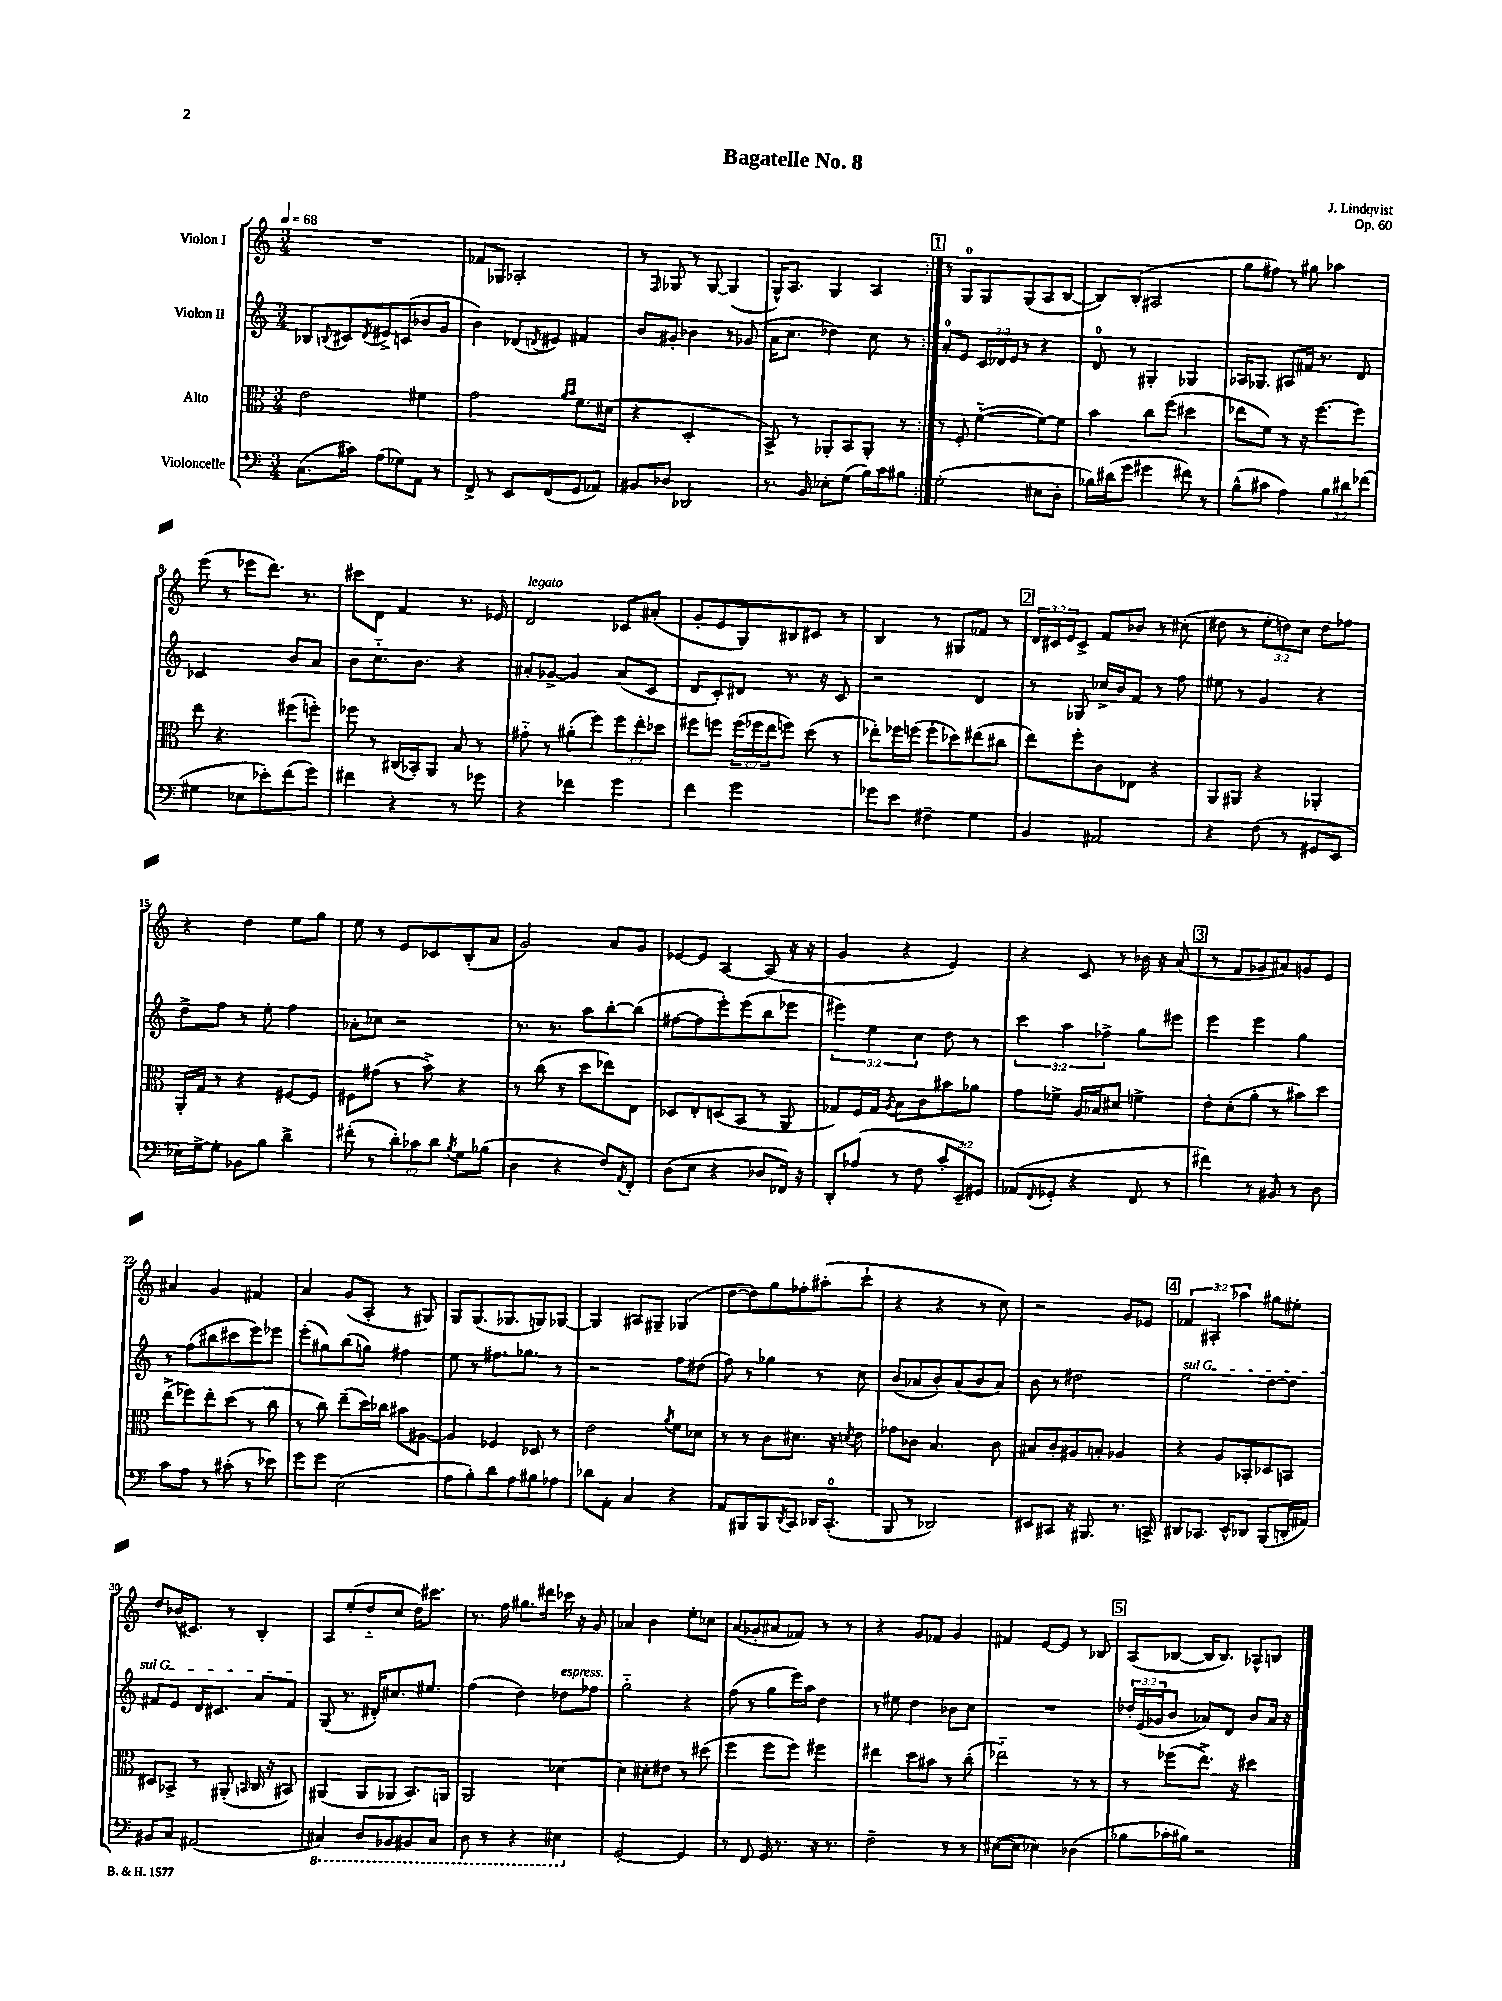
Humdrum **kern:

**kern	**kern	**kern	**kern
*part4	*part3	*part2	*part1
*staff4	*staff3	*staff2	*staff1
*I"Violoncelle	*I"Alto	*I"Violon II	*I"Violon I
*clefF4	*clefC3	*clefG2	*clefG2
*k[]	*k[]	*k[]	*k[]
*M3/4	*M3/4	*M3/4	*M3/4
*MM68	*MM68	*MM68	*MM68
=1	=1	=1	=1
(8.C\L	2e\	8B-X/L	2.r
.	.	8qqBn/	.
.	.	8c#X/	.
16c#X\Jk)	.	.	.
.	.	8qd/	.
(8A\L	.	8e#X^/	.
8G-X\)	.	(8cn/	.
8AA\J	4f#X\	8b-X/	.
8r	.	8g/J	.
=2	=2	=2	=2
8FF^/	2g\	4b\)	8f-X/L
8r	.	.	8G-X/J
8EE/L	.	(8d-X/L	2A-X'/
.	.	8qdn/	.
(8FF/	.	8e#X/J)	.
.	16qqa/LL	.	.
.	16qqb/JJ	.	.
8GG/	8.f\L	4f#X/	.
8AA-X/J)	.	.	.
.	(16d#X\Jk	.	.
=3	=3	=3	=3
8BB#X/L	4r	8b/L	8r
.	.	.	16qqF/
8D-X/J	.	8g#X'/J	8G-X/
2DD-X/	2D'/	4b-X\	8r
.	.	.	[8G-/
.	.	8r	(4G-/]
.	.	(8g-X/	.
=4	=4	=4	=4
8.r	8BB^/)	16a\KL	16G^^/KL)
.	.	8.cc\J	8.A/J
.	8r	.	.
16BB/	.	.	.
8E-X'\L	8AA-X'/L	4dd-X\)	4G/
(8G\J	8BB/	.	.
16B\LL)	8AA-'/J	8cc\	4A/
16c\J	.	.	.
8B#X\J	8r	8r	.
!!LO:REH:place=s1:t=1
=5:|!	=5:|!	=5:|!	=5:|!
(2G'\	8r	8a'/L	8r
.	8F'/	8e/J	8G/L
.	([4f\	24c/LL	8G/
.	.	24d-X/	.
.	.	24e/JJ	.
.	.	8r	(8G/
8E#X\L	8f\L_)	4r	8A/
8D'\J	8f\J]	.	[8B/J
=6	=6	=6	=6
16B-X\LL)	4b\	8d/	8B/L])
(16d#X\J	.	.	.
8g\J	.	8r	(8B'/J
4g#X\	8cc\L	4G#X'/	2A#X/
.	(8ff\J	.	.
8f#X\)	4dd#X\	4G-X/	.
8r	.	.	.
=7	=7	=7	=7
(8B^^\L	8ee-X\L	16A-X/KL	8gg\L
.	.	8.G-X/J	.
8c#X\J	8f\J)	.	8ff#X\J)
4A\)	8r	8A#X/L	8r
.	16r	16f#X/Jk	8gg#X\
.	[8.ff\L	8.r	.
12B\L	.	.	4aa-X\
12d#X\	.	.	.
.	8ff\J]	8d/	.
(12f-X\J	.	.	.
!!LO:LB:g=z
=8	=8	=8	=8
4G#X\	8ee\	2c-X/	(8eee\
.	4.r	.	8r
8E-X\L	.	.	8eee-X\L
8e-X'\)	.	.	8.ddd\J)
(8f\	(8ff#X\L	8b/L	.
.	.	.	8.r
8g\J)	8ffn'\J)	8a/J	.
=9	=9	=9	=9
4f#X\	8ff-X\	8b\L	8ccc#X\L
.	8r	8.cc\	8d\J
4r	(16C#X/LL	.	4f/
.	16BB-X'/J)	8.b\J	.
.	8AA/J	.	.
8r	8B/	4r	8.r
8g-X\	8r	.	.
.	.	.	16e-X/
=10	=10	=10	=10
!	!	!	!LO:TX:a:i:t=legato
4r	8g#X\	8a#X'/L	2d/
.	8r	[8g-X^/J	.
4f-X\	(8a#X'\L	4g-/]	.
.	8ff\J)	.	.
4g\	12ff\L	(8a#/L	8c-X/L
.	12ee'\	.	.
.	.	8c/J	(8a#X'/J
.	12dd-X\J	.	.
=11	=11	=11	=11
4f\	8ff#X\L	8d/L	8g'/L
.	8ffn\J	8c'/)	8e/
2g\	(24ff\LL	8d#X/J	8G/)
.	24ff-X\	.	.
.	24ee\J	.	.
.	8ffn\J)	8.r	8B#X/
.	(8dd\	.	8c#X/J
.	.	16r	.
.	8r	8c/	8r
=12	=12	=12	=12
8g-X\L	8ee-X'\L)	2r	4B/
8e\J	16ff-X\L	.	.
.	(16ffn\JJ	.	.
4F#X~\	8ff'\L	.	8r
.	8dd-X\)	.	8G#X/L
4G\	(8ee#X\	4d/	8f-X/J
.	8cc#X\J	.	8r
!!LO:REH:place=s1:t=2
=13	=13	=13	=13
4BB/	8ee\L)	8r	24d/LL
.	.	.	24c#X/
.	.	.	24e/J
.	8ff'\	8G-X/	8c#^/J
2AA#X/	8c\	16cc-X^/LL	8f/L
.	.	16b/J	.
.	8E-X\J	8f/J	8b-X/J
.	4r	8r	8r
.	.	8ff\	(8cc#X'\
=14	=14	=14	=14
4r	8AA/L	8ee#X\	8dd#X\
.	8AA#X/J	8r	8r
(8F\	4r	4g/	12ee'\L
.	.	.	12ddn\)
8r	.	.	.
.	.	.	12cc\J
8GG#X/L	4AA-X'/	4r	8dd\L
8EE/J	.	.	8ff-X\J
!!LO:LB:g=z
=15	=15	=15	=15
16E-X\LL)	16AA'/LL	8dd^\L	4r
[16G^\J	16G/JJ	.	.
8G'\J]	8r	8ff\J	.
8BB-X\L	4r	8r	4dd\
8B\J	.	8ee'\	.
4d^\	[8F#X/L	4ff\	8ee\L
.	8F#/J]	.	8gg\J
=16	=16	=16	=16
(8f#X'\	8F#X\L	8a-X'\L	8ee\
8r	(8g#X\J	8cc-X\J	8r
12d'\L)	8r	2r	8e/L
12c-X\	.	.	.
.	8b^\)	.	8c-X/
12d\J	.	.	.
8qB/	.	.	.
8G\L	4r	.	(8B'/
(8B-X\J	.	.	8a/J
=17	=17	=17	=17
4D\	8r	8.r	2g/)
.	(8cc\	.	.
.	.	8.r	.
4r	8r	.	.
.	8dd\L	8aa\L	.
8F/L)	8ee-X\)	[8bb'\	8a/L
8qAA/	.	.	.
8FF'/J	8E\J	(8bb\J]	8g/J
=18	=18	=18	=18
(8D\L	8D-X/L	[8ff#X\L	[8e-X/L
8E\J	8E'/	8ff#\]	8e-/J]
4r	(8Dn/	8eee'\)	[4A/
.	8BB/J	(8eee\	.
8D-X/L	8r	8bb\	(8A/]
16FF-X/Jk)	8AA/	8eee-X\J	16r
16r	.	.	16r
=19	=19	=19	=19
8DD'/L	8G-X/L)	6eee#X\)	4g/
(8A-X/J	16F/L	.	.
.	.	6ee\	.
.	16G-/JJ	.	.
.	8qA/	.	.
8r	8B\L	.	4r
.	.	6cc\	.
8F\	8c\	.	.
12c'/L	8b#X\	8dd\	4e/)
12EE~/)	.	.	.
.	8a-X\J	8r	.
12GG#X/J	.	.	.
=20	=20	=20	=20
(8AA-X/L	8g\L	6ccc\	4r
8qqFF/	.	.	.
8GG-X'/J	8f-X^\J	.	.
.	.	6aa\	.
4r	16A/LL	.	8c/
.	16B-X/J	.	.
.	.	6ff-X^\	.
.	8d#X/J	.	8r
8FF/	4fn^\	8gg\L	16b-X\
.	.	.	16r
8r	.	8eee#X\J	(8a/
!!LO:REH:place=s1:t=3
=21	=21	=21	=21
4f#X\)	8e'\L	4eee\	8r
.	(8d'\	.	8f/L
8r	8a'\J	4eee\	8g-X/
8BB#X/	8r	.	8a#X/)
8r	8b#X\L)	4gg\	8gn/
8D\	8dd\J	.	8e/J
!!LO:LB:g=z
=22	=22	=22	=22
8c\L	(8ee^\L	8r	4a#X/
8A\J	8ff-X\)	(8ff\L	.
8r	8ee'\	8bb#X\	4g/
(8c#X'\	(8dd\J	8ccc#X\	.
8r	8r	8eee\)	4f#X/
8e-X\)	8cc\	8eee-X\J	.
=23	=23	=23	=23
8g\L	8r	(8eee'\L	4a/
8g\J	8cc\)	8gg#X\)	.
(2E\	(8ee~\L	(8bb\	(8g/L
.	16dd\L)	8ggn\J)	8A'/J
.	16cc-X\JJ	.	.
.	8b#X\L	4ff#X\	8r
.	[8A#X\J	.	8G#X/)
=24	=24	=24	=24
8A\L	4A#/]	8ee\	8G/L
8B'\)	.	8r	(8.G/
8d\	4F-X/	8.ff#X\L	.
.	.	.	8.G-X/
8A\	.	.	.
.	.	8.gg-X\J	.
8B#X\	8D-X/	.	8Gn/)
8A-X\J	8r	8r	[8G-X/J
=25	=25	=25	=25
8d-X\L	2e\	2r	4G-/]
8AA'\J	.	.	.
4C/	.	.	8A#X/L
.	.	.	8G#X~/J
.	8qa/	.	.
4r	8f\L	8ff\L	(4G-X/
.	8d-X\J	(8dd#X\J	.
=26	=26	=26	=26
8AA/L	8r	8ff\)	[8dd\L
8BBB#X/	8r	8r	8dd\])
8BBB#/	8c\L	4gg-X\	8gg\
8qDD/	.	.	.
8CC/J	8.d#X\J	.	8ff-X'\
16DD-X/KL	.	8r	(8aa#X'\
(8.CC'/J	16r	.	.
.	8qdn/	.	.
.	8e\	8cc\	8ccc`\J
=27	=27	=27	=27
8BBB/	8g-X\L	(8b/L	4r
8r	8c-X\J	8a-X/	.
2DD-X/)	4.B/	8b'/)	4r
.	.	(8a-/	.
.	.	8b/	8r
.	8c-\	8a-/J)	8cc\)
=28	=28	=28	=28
8EE#X/L	8B#X/L	8b\	2r
8CC#X/J	8c'/	8r	.
16r	8A#X/	2dd#X\	.
8.BBB#X/	.	.	.
.	8Bn'/J	.	.
8.r	4A-X/	.	8g/L
.	.	.	8e-X/J
16CCn^/	.	.	.
!!LO:REH:place=s1:t=4
=29	=29	=29	=29
!	!	!LO:TX:a:i:t=sul G	!
8DD#X/L	4r	2ee\	6f-X/
8.CC-X/J	.	.	.
.	.	.	6A#X'/
.	8A/L	.	.
16EE^^/KL	.	.	.
.	.	.	6aa-X\
8DD-X/J	8BB-X'/	.	.
(8BBB/L	8D-X/	[8dd\L	8gg#X\L
16DDn'/L	8BBn/J	8dd\J]	8ee#X'\J
16AA#X/JJ)	.	.	.
!!LO:LB:g=z
=30	=30	=30	=30
8BB#X/L	8D#X/L	8f#X/L	8dd/L
8C/J	8BB-X^/J	8e/J	(16b-X/K
.	.	.	8.c#X/J)
(2AA#X/	8r	16d/KL	.
.	.	8.c#X/J	.
.	(8AA#X'/	.	8r
.	16qqBBn/	.	.
.	16C/	8a/L	4B'/
.	16r	.	.
.	8BB#X/)	8f#/J	.
=31	=31	=31	=31
*8ba	*	*	*
4CC#X/)	(4AA#X/	(8G/	8A/L
.	.	8.r	(8ee'/
8DD/L	8AA#/L	.	8dd/
.	.	16d#X'/KL)	.
8BBB-X/	8AA-X/J	8.cc#X/	8cc/J
8BBB#X/	8.BB/L)	.	16dd\KL)
.	.	8.ee#X/J	8.ccc#X\J
8CC#/J	.	.	.
.	16AAn/Jk	.	.
=32	=32	=32	=32
8DD\	2AA/	(4ff\	8.r
8r	.	.	.
.	.	.	16ff\
4r	.	4dd\)	8.gg#X\L
.	.	.	16ddd#X\Jk
!	!	!LO:TX:a:i:t=espress.	!
4EE#X\	[4d-X\	8dd-X\L	16ccc-X\
.	.	.	16r
.	.	8ff-X\J	8g/
=33	=33	=33	=33
*X8ba	*	*	*
[2GG'/	4d-\]	2gg\	4a-X/
.	8d#X'\L	.	4b\
.	8e#X\J	.	.
4GG/]	8r	4r	8ee'\L
.	(8dd#X\	.	8cc-X\J
=34	=34	=34	=34
8r	4ff\	(8ff\	(8a/L
8FF/	.	8r	8g-X'/
16GG/	8ff\L	8gg\L	8a#X/
8.r	.	.	.
.	8ff\J)	16eee\L)	8f-X/J)
.	.	16aa\JJ	.
16r	4ff#X\	4dd\	8r
8.r	.	.	.
.	.	.	8r
=35	=35	=35	=35
2F~\	4ee#X\	8r	4r
.	.	8ee#X\	.
.	8dd\L	4dd\	8g/L
.	8b#X\J	.	8f-X/J
8r	8r	8b-X\L	4g/
8r	(8cc'\	8cc\J	.
=36	=36	=36	=36
([8E#X\L	2ee-X\)	2.r	4f#X/
8E#\J]	.	.	.
4E-X\)	.	.	[8e/L
.	.	.	8e/J]
(4D-X\	8r	.	8r
.	8r	.	8B-X/
!!LO:REH:place=s1:t=5
=37	=37	=37	=37
8B-X\L	8r	24dd-X'/LL	(8A/L
.	.	(24e/	.
.	.	24g-X/J	.
16c-X'\L	(8ff-X\L	8b/J	[8B-X/J
16B#X\JJ)	.	.	.
2r	8.ee^\J)	8a-X/L)	16B-/KL]
.	.	.	8.B-/J)
.	.	8d/J	.
.	16r	.	.
.	4dd#X\	8b/L	8A-X^^/L
.	.	16a-/Jk	8Bn/J
.	.	16r	.
==	==	==	==
*-	*-	*-	*-
